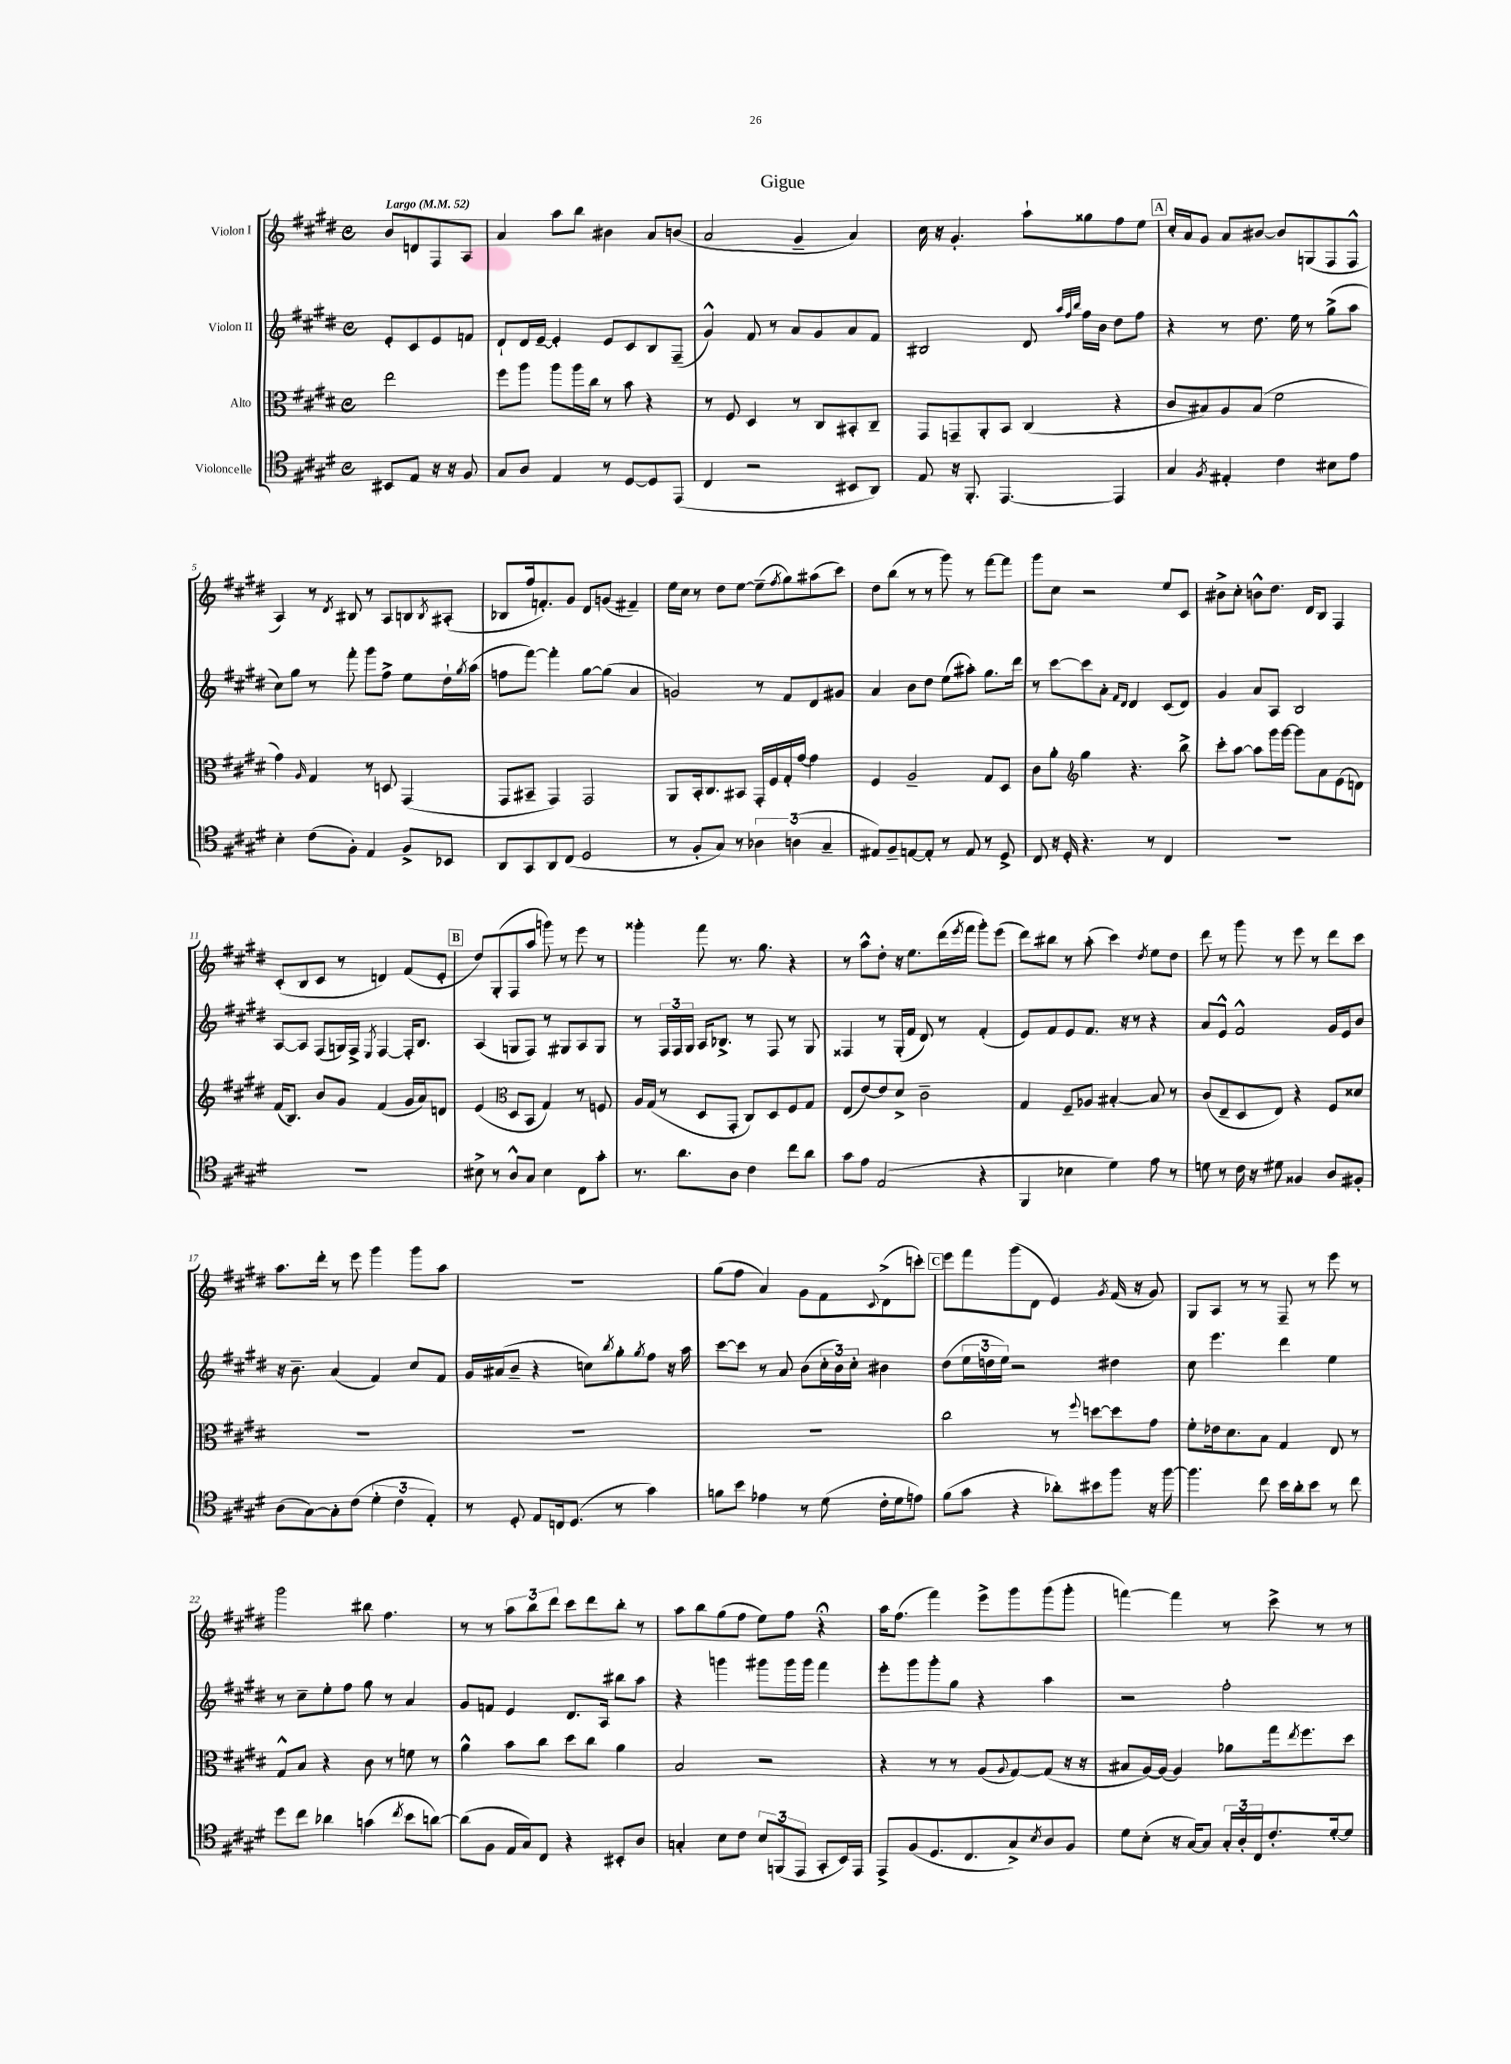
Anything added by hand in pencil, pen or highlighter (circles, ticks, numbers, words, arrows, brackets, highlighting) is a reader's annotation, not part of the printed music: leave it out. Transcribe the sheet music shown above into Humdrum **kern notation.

**kern	**kern	**kern	**kern
*staff4	*staff3	*staff2	*staff1
*clefC4	*clefC3	*clefG2	*clefG2
*k[f#c#g#d#]	*k[f#c#g#d#]	*k[f#c#g#d#]	*k[f#c#g#d#]
*M4/4	*M4/4	*M4/4	*M4/4
*met(c)	*met(c)	*met(c)	*met(c)
*MM52	*MM52	*MM52	*MM52
8BB#	2ee	8e'	8b
8E	.	8c#	8d
16r	.	8e	8F#
16r	.	.	.
8F#	.	8f	8A
=	=	=	=
8G#	8ff#	8d#`	4a
8A	8aa	16d#	.
.	.	[16e~	.
4E	8aa	4e']	8aa
.	16aa	.	8bb
.	16cc#	.	.
8r	8r	8e	4b#
[8D#	8b	8c#	.
8D#]	4r	8B	8a
(8EE	.	(8F#~	(8b
=	=	=	=
4C#	8r	4g#^^)	2a
.	8F#	.	.
2r	4D#	8f#	.
.	.	8r	.
.	8r	8a	4g#~
.	8C#	8g#	.
8BB#	8BB#'	8a	4a)
8AA)	8C#~	8f#	.
=	=	=	=
8E	8GG#	2B#	16cc#
.	.	.	16r
16r	8GG~	.	4.g#'
8.FF#'	.	.	.
.	8AA'	.	.
[4.EE	8BB	.	.
.	(4C#	8d#	8aa`
.	.	32qqaa	.
.	.	32qqff#	.
.	.	32qqbb	.
.	.	16ff#	8gg##
.	.	16b	.
4EE]	4r	8dd#	8ff#
.	.	8ff#	8ee
=	=	=	=
4G#	8c#	4r	16cc#'
.	.	.	16a
.	8B#)	.	8g#
8qF#	.	.	.
4E#'	8A	8r	8a
.	(8B#	8.dd#	[8b#
4c#	2f#	.	8b#]
.	.	16ee	.
.	.	8r	(8G
8B#	.	(8gg#^	8F#
8e	.	8aa	8F#^^
=	=	=	=
4B'	4g#)	8cc#)	4A)
.	.	8gg#	.
.	16qqA	.	.
(8c#	4G#	8r	8r
.	.	.	8qd#
8F#')	.	8fff#'	8B#
4E	8r	8ggg#	8r
.	8D	8ff#^	8A
8F#^	(4GG#	8ee	8B
.	.	.	8qB
8BB-	.	16dd#`	(8A#'
.	.	8qgg#	.
.	.	(16aa	.
=	=	=	=
8AA	8GG#	8ff	8B-
8GG#	8BB#~	[8fff#)	16ff#
.	.	.	8.f')
8AA	4GG#)	4fff#']	.
(8C#	.	.	8g#
2D#	2GG#	[8gg#	8d#
.	.	(8gg#]	(8g
.	.	4a	4f#~)
=	=	=	=
8r	8AA	2g)	16ee
.	.	.	16cc#
8F#'	16BB'	.	8r
.	8.C#	.	.
8G#)	.	.	8dd#
8r	8BB#	.	[8ee
6A-	16GG#'	8r	(8ee~]
.	16F#	.	.
.	.	.	8qff#
.	16G#'	8f#	8gg#)
(6A	.	.	.
.	[16g#	.	.
.	4g#]	8d#	(8aa#
6G#~	.	.	.
.	.	8g#	8ccc#)
=	=	=	=
8E#)	4F#	4a	8dd#
8F#~	.	.	(8bb
[8E	2A~	8b	8r
8E']	.	8dd#	8r
8r	.	(8ee	8ggg#)
8E	.	8aa#')	8r
8r	8G#	8.gg#	[8fff#
8D#^	8D#	.	8fff#]
.	.	16ddd#	.
=	=	=	=
8C#	8c#	8r	8ggg#
16r	8a'	[8ccc#	8cc#
16D#'	.	.	.
*	*clefG2	*	*
4.r	4gg#	8ccc#]	2r
.	.	8a'	.
.	.	16qqf#	.
.	.	16qqd#	.
.	4.r	4d#	.
8r	.	.	.
4C#	.	(8c#	8ee
.	8bb^	8d#)	8c#
=	=	=	=
1r	8ccc#'	4g#	8b#^
.	[8aa	.	8cc#'
.	8aa]	8a	8b^^
.	16ggg#	8A	8.dd#
.	[16ggg#	.	.
.	8ggg#]	2B	.
.	.	.	16d#
.	8a	.	8B
.	(8e	.	4F#
.	8d)	.	.
=	=	=	=
1r	(16f#	[8A	(8c#'
.	8.B)	.	.
.	.	8A]	8B
.	8b	(8F#	8c#
.	8g#	16G)	8r
.	.	16F#^	.
.	.	8qE	.
.	(4f#	[4F#	4d)
.	16g#	16F#']	(8f#
.	16a)	8.B	.
.	8d	.	8e'
=	=	=	=
8B#^	(4e	(4A	8dd#)
8r	.	.	(8G#'
*	*clefC3	*	*
8A^^	8D#	8G	8F#
8G#	8BB	8F#)	8aa
4B#	4G#)	8r	8ggg)
.	.	8G#	8r
8C#	8r	8A	8eee
8g#'	8F	8G#	8r
=	=	=	=
8.r	16A	8r	4ggg##'
.	(16G#	.	.
.	8r	24F#	.
.	.	24F#	.
8.a	.	.	.
.	.	24G#	.
.	8D#	16A	8fff#
.	.	8.B-^	.
8A	8GG#'	.	8.r
4c#	8C#)	8r	.
.	.	.	8.gg#
.	8D#	8F#	.
8cc#	8F#	8r	4r
8a	8G#	8G#	.
=	=	=	=
8g#	(8E	4F##	8r
8e	[8e)	.	8aa^^
(2E	8e]	8r	8dd#'
.	8d#^	(16G#'	16r
.	.	16f#	8.ee
.	2c#~	8d#)	.
.	.	8r	(16ddd#
.	.	.	8qeee
.	.	.	16fff#
4r	.	(4f#'	8ggg#')
.	.	.	(8eee
=	=	=	=
4FF#	4G#	8e)	8ddd#)
.	.	8f#	8bb#
4B-	8F#~	8e	8r
.	8A-	8.f#	(8aa'
4d#)	[4B#'	.	4ccc#)
.	.	16r	.
.	.	8r	.
.	.	.	8qdd#
8e	8B#]	4r	8ee
8r	8r	.	8dd#
=	=	=	=
8d	(8c#	8a	8ddd#
8r	8E~	8e^^	8r
16c#	8D#	2f#^^	8ggg#
16r	.	.	.
8d#	8E)	.	8r
4F##	4r	.	8eee
.	.	.	8r
8A	8F#	16g#	8ddd#
.	.	16e	.
8F#'	8d##	8b	8ccc#
=	=	=	=
(8A	1r	16r	8.aa
.	.	8.b~	.
[8G#)	.	.	.
.	.	.	16ddd#'
8G#']	.	(4a	8r
(8c#	.	.	8eee
6d#'	.	4f#)	4ggg#
6c#	.	.	.
.	.	8cc#	8ggg#
6E')	.	.	.
.	.	8f#	8aa
=	=	=	=
8r	1r	16g#	1r
.	.	(16a#	.
8D#'	.	8b~	.
8E	.	4r	.
16C	.	.	.
(8.D#	.	.	.
.	.	8cc)	.
.	.	8qbb	.
8r	.	8gg#'	.
.	.	8qgg#	.
4g#)	.	8ff#	.
.	.	16r	.
.	.	16aa	.
=	=	=	=
8f	1r	[8ccc#	(8gg#
8b	.	8ccc#]	8ff#
4e-	.	8r	4a)
.	.	8a	.
8r	.	(8b	8g#
(8d#	.	24cc#'	8f#
.	.	24b)	.
.	.	24cc#'	.
.	.	.	8qqc#
16c#'	.	4b#	(8d#^
16d#	.	.	.
8e)	.	.	8ccc')
=	=	=	=
(8f#	2cc#	(8dd#	8eee
8g#	.	24ee	8fff#
.	.	24dd	.
.	.	24ee)	.
4r	.	2r	(8ggg#
.	.	.	8d#
8a-')	8r	.	4e)
.	8qqff#	.	.
8b#	[8dd	.	.
.	.	.	8qg#
8ff#	8dd]	4dd#	(16f#
.	.	.	16r
16r	8g#	.	8g#)
[16ff#	.	.	.
=	=	=	=
4.ff#]	8f#'	8cc#	8G#
.	16e-	4.eee	8A
.	8.d#	.	.
.	.	.	8r
8cc#	8B	.	8r
16b	4G#	4ddd#	8F#~
16a'	.	.	.
8b	.	.	8r
8r	8E	4ee	8eee
8cc#	8r	.	8r
=	=	=	=
8dd#	8G#^^	8r	2ggg#
8cc#	8B	8cc#~	.
4a-	4r	8ee'	.
.	.	8ff#	.
(4g	8c#	8gg#	8bb#
.	8r	8r	4.ff#
8qcc#	.	.	.
8b	8f	4a	.
[8a)	8r	.	.
=	=	=	=
(8a]	4a^^	8g#	8r
8F#	.	8f	8r
16E	8b	4e	12aa
16G#)	.	.	.
.	.	.	12bb
8C#	8cc#	.	.
.	.	.	12ddd#
4r	8dd#	8.d#	8ccc#
.	8cc#	.	8ddd#
.	.	16A	.
8BB#'	4a	8bb#	8bb'
8A	.	8aa	8r
=	=	=	=
4G'	2B	4r	8aa
.	.	.	8bb
8B	.	4ggg	(8gg#
8c#	.	.	8ff#
12B	2r	8ggg#	8ee)
(12FF	.	.	.
.	.	16ggg#	8ff#
12EE	.	.	.
.	.	16ggg#	.
8GG#'	.	4fff#	4r;
16BB)	.	.	.
16EE	.	.	.
=	=	=	=
8EE^	4r	8eee'	16aa
.	.	.	(8.ff#
(8F#	.	8ggg#	.
8.D#	8r	8ggg#'	4fff#)
.	8r	8gg#	.
8.C#	.	.	.
.	(8A	4r	8eee^
.	8qqA	.	.
8G#^)	[8G#)	.	8ggg#
8qB	.	.	.
8A	(8G#]	4aa	(8ggg#
8F#	16r	.	8ggg#'
.	16r	.	.
=	=	=	=
8d#	8B#	2r	[4fff)
(8B'	[16A)	.	.
.	(16A]	.	.
16r	4A)	.	4fff]
[16G#)	.	.	.
8G#]	.	.	.
24G#'	8a-	2ff#'	8r
24A'	.	.	.
24C#	.	.	.
8.c#'	16gg#	.	8ccc#^
.	8qee	.	.
.	8.ff#	.	.
.	.	.	8r
[16d#'	.	.	.
8d#]	8dd#	.	8r
==	==	==	==
*-	*-	*-	*-
